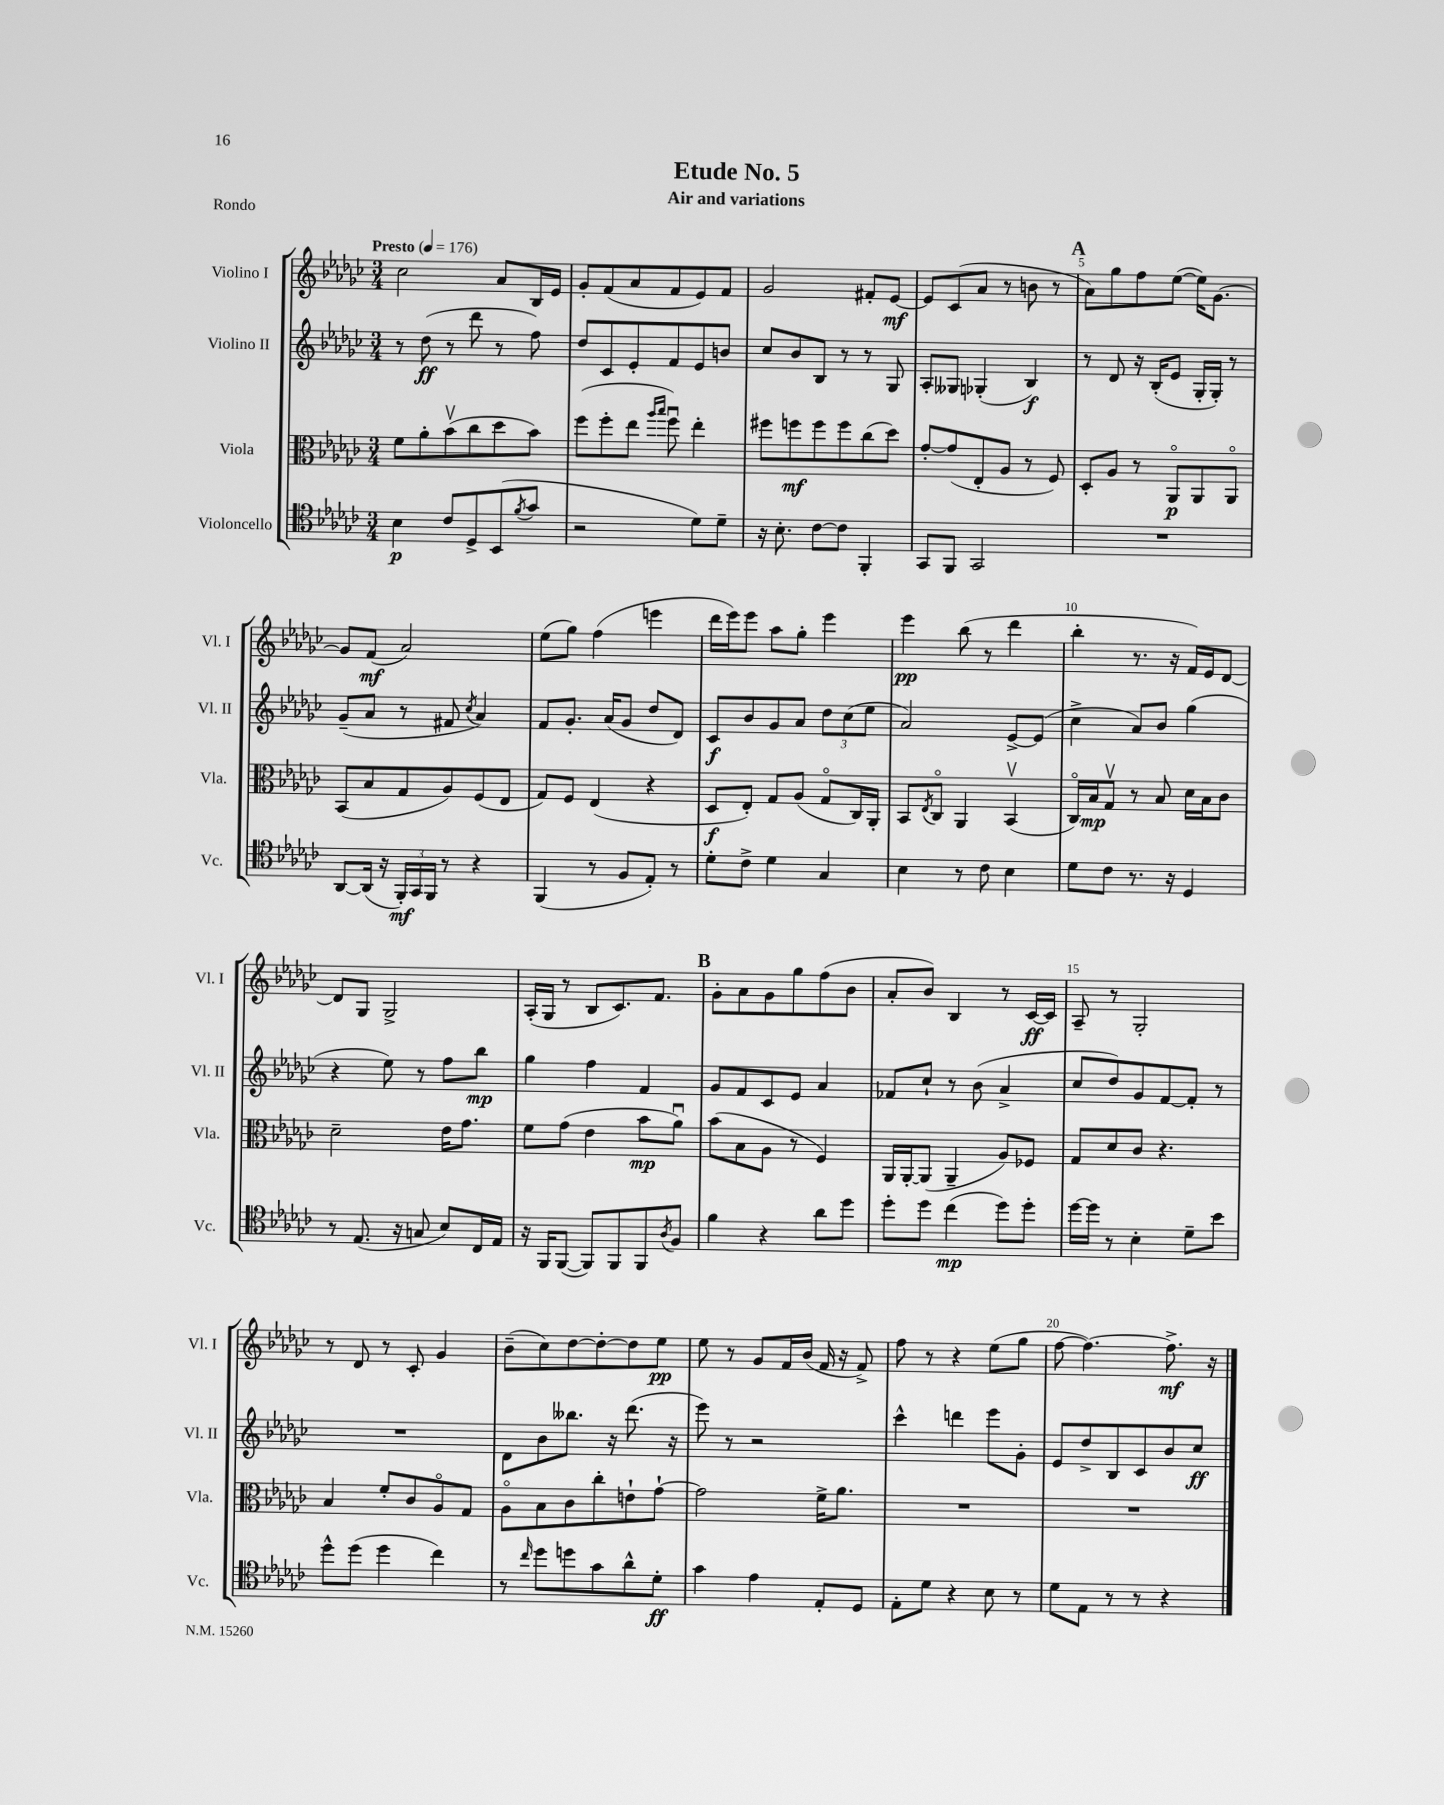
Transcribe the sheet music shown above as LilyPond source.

\header { title = "Etude No. 5" subtitle = "Air and variations" piece = "Rondo" }
<<
\new StaffGroup <<
\new Staff = "s0" \with { instrumentName = "Violino I" shortInstrumentName = "Vl. I" } {
    \clef treble \key ges \major \numericTimeSignature \time 3/4 \tempo "Presto" 4 = 176
    ces''2 aes'8 bes16 ees'16 |
    ges'8-. f'8( aes'8 f'8 ees'8) f'8 |
    ges'2 fis'8-. ees'8~\mf |
    ees'8 ces'8( aes'8 r8 b'8 r8 |
    \mark \markup { \bold "A" } aes'8) ges''8 f''8 ees''8~( ees''16) ges'8.~ |
    ges'8 f'8\mf( aes'2) |
    ees''8( ges''8) f''4( e'''4 |
    des'''16 ees'''16) ees'''8 aes''8 ges''8-. ees'''4 |
    ees'''4\pp bes''8( r8 des'''4 |
    bes''4-. r8. r16 f'16) ees'16 des'8~ |
    des'8 ges8 ges2-> |
    aes16-.( ges16 r8 bes8 ces'8.) f'8. |
    \mark \markup { \bold "B" } ges'8-. aes'8 ges'8 ges''8 f''8( bes'8 |
    aes'8-. bes'8) bes4 r8 ces'16~\ff ces'16 |
    aes8-- r8 ges2-. |
    r8 des'8 r8 ces'8-. ges'4 |
    bes'8--( ces''8) des''8~ des''8~-. des''8 ees''8\pp |
    ees''8 r8 ges'8 f'16 bes'16( f'16 r16 f'8->) |
    f''8 r8 r4 ees''8( ges''8 |
    f''8~ f''4.~) f''8.->\mf r16 \bar "|." |
}
\new Staff = "s1" \with { instrumentName = "Violino II" shortInstrumentName = "Vl. II" } {
    \clef treble \key ges \major \numericTimeSignature \time 3/4
    r8 des''8\ff( r8 des'''8 r8 f''8) |
    des''8 ces'8 ees'8-. f'8 ees'8 b'8 |
    ces''8 bes'8 bes8 r8 r8 ges8 |
    aes8-. geses8 ges4-.( bes4\f) |
    \mark \markup { \bold "A" } r8 des'8 r16 bes16-.( ees'8 ges16-. ges16-.) r8 |
    ges'8--( aes'8 r8 fis'8 \acciaccatura { ces''8 } aes'4) |
    f'8 ges'8.-. aes'16( ges'8 des''8 des'8) |
    ces'8\f bes'8 ges'8 aes'8 \tuplet 3/2 { des''8 ces''8( ees''8 } |
    aes'2) ees'8~-> ees'8( |
    ces''4-> aes'8) bes'8 ges''4( |
    r4 ees''8) r8 f''8 bes''8\mp |
    ges''4 f''4 f'4 |
    \mark \markup { \bold "B" } ges'8 f'8 ces'8 ees'8 aes'4 |
    fes'8 ces''8-! r8 bes'8( aes'4-> |
    ces''8 des''8) ges'8 f'8~ f'8-. r8 |
    R2. |
    des'8 bes'8 beses''8. r16 des'''8.( r16 |
    ees'''8) r8 r2 |
    ces'''4-^ d'''4 ees'''8 ges'8-. |
    ees'8 des''8-> bes8 ces'8 bes'8 ces''8\ff \bar "|." |
}
\new Staff = "s2" \with { instrumentName = "Viola" shortInstrumentName = "Vla." } {
    \clef alto \key ges \major \numericTimeSignature \time 3/4
    f'8 aes'8-. bes'8\upbow( ces''8 des''8 bes'8) |
    f''8( f''8-. ees''8 \grace { aes''16 bes''16 } f''8\downbow) ees''4-. |
    fis''8 f''8\mf f''8 f''8 ces''8( des''8) |
    ges'8~-. ges'8( ees8-. aes8 r8 f8) |
    \mark \markup { \bold "A" } des8-. aes8 r8 aes,8\flageolet\p aes,8 aes,8\flageolet |
    bes,8( bes8 ges8 aes8) f8( ees8 |
    ges8) f8 ees4( r4 |
    des8\f ees8-.) ges8 aes8( ges8\flageolet ces16) aes,16-. |
    bes,8 \acciaccatura { ees8 } ces8\flageolet aes,4 bes,4\upbow( |
    ces16\flageolet) bes16\mp ges8\upbow r8 bes8 des'16 bes16 ces'8 |
    des'2-- ees'16 ges'8. |
    f'8 ges'8( ees'4 bes'8\mp aes'8\downbow) |
    \mark \markup { \bold "B" } bes'8( bes8 aes8 r8 f4) |
    aes,16 aes,16~-. aes,8( aes,4-- aes8) fes8 |
    ges8 des'8 ces'8 r4. |
    bes4 f'8-. ces'8 aes8\flageolet ges8 |
    aes8\flageolet bes8 ces'8 ces''8-. e'8-! ges'8~-! |
    ges'2 f'16-> aes'8. |
    R2. |
    R2. \bar "|." |
}
\new Staff = "s3" \with { instrumentName = "Violoncello" shortInstrumentName = "Vc." } {
    \clef tenor \key ges \major \numericTimeSignature \time 3/4
    bes4\p ces'8 des8-> bes,8( \acciaccatura { f'8 } ges'8 |
    r2 des'8) des'8-- |
    r16 bes8.-. ces'8~ ces'8 f,4-. |
    ges,8 f,8 ges,2 |
    \mark \markup { \bold "A" } R2. |
    aes,8~ aes,16( r16 \tuplet 3/2 { f,16-.\mf) ges,16 f,16 } r8 r4 |
    f,4( r8 f8 ees8-.) r8 |
    des'8-. ces'8-> des'4 ges4 |
    bes4 r8 ces'8 bes4 |
    des'8 ces'8 r8. r16 des4 |
    r8 ees8.( r16 g8 bes8) ces16 ees16 |
    r16 f,16 f,8~( f,8) f,8 f,8 \acciaccatura { aes8 } f8 |
    \mark \markup { \bold "B" } f'4 r4 aes'8 des''8 |
    des''8-. des''8 ces''4\mp( des''8) des''8-. |
    des''16~ des''16 r8 bes4-. des'8-- bes'8 |
    des''8-^ des''8( des''4 ces''4) |
    r8 \grace { ces''16 } des''8 d''8 ges'8 aes'8-^ des'8-.\ff |
    ges'4 ees'4 ees8-. des8 |
    ees8-. des'8 r4 bes8 r8 |
    des'8 ees8 r8 r8 r4 \bar "|." |
}
>>
>>
\layout { \context { \Score \override BarNumber.break-visibility = ##(#f #t #t) barNumberVisibility = #(every-nth-bar-number-visible 5) } }
